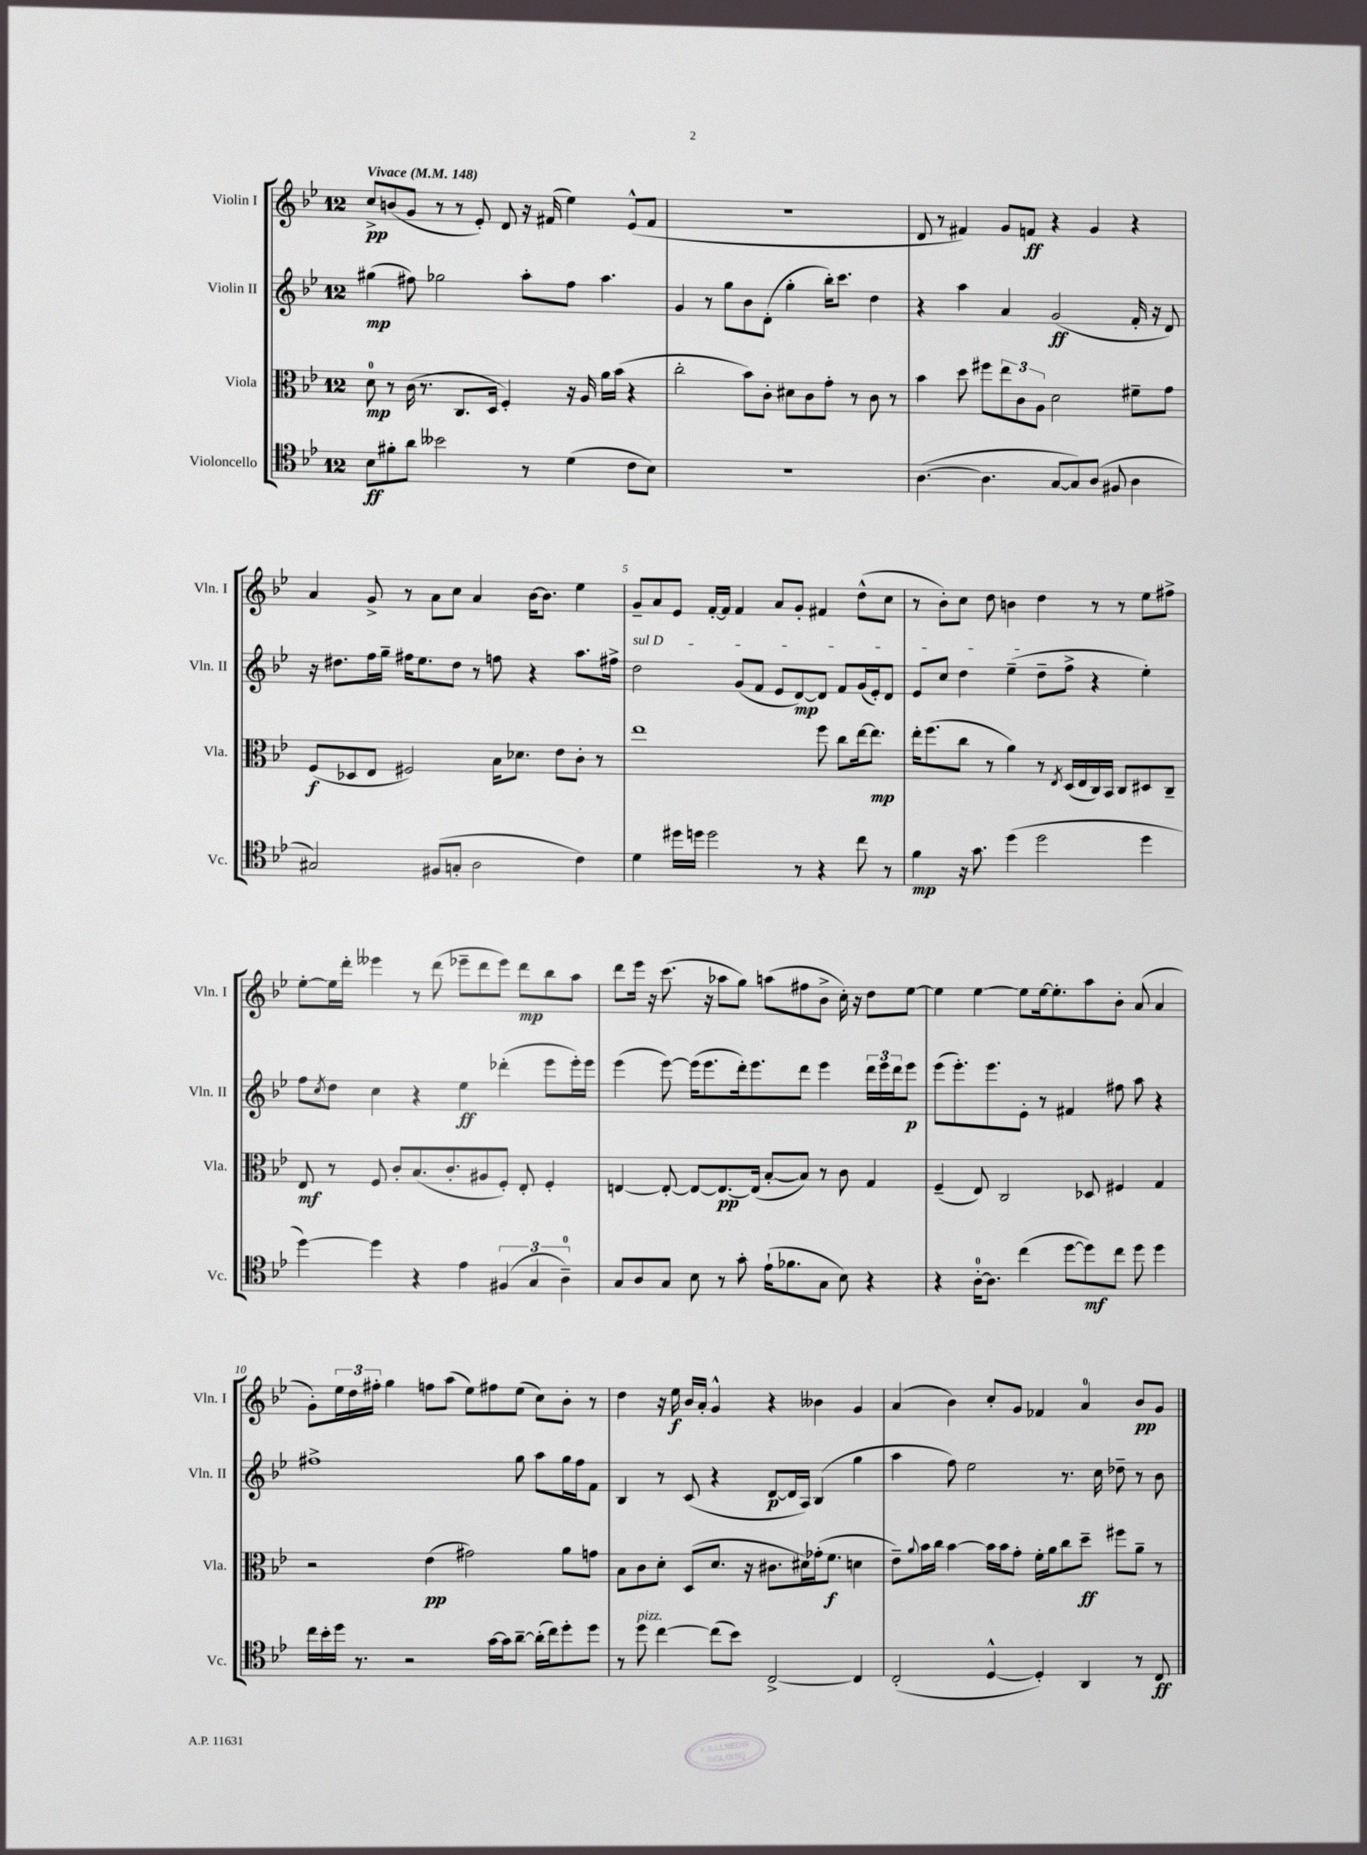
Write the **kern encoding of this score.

**kern	**dynam	**kern	**dynam	**kern	**dynam	**kern	**dynam
*part4	*part4	*part3	*part3	*part2	*part2	*part1	*part1
*staff4	*staff4	*staff3	*staff3	*staff2	*staff2	*staff1	*staff1
*I"Violoncello	*	*I"Viola	*	*I"Violin II	*	*I"Violin I	*
*I'Vc.	*	*I'Vla.	*	*I'Vln. II	*	*I'Vln. I	*
*clefC4	*	*clefC3	*	*clefG2	*	*clefG2	*
*k[b-e-]	*	*k[b-e-]	*	*k[b-e-]	*	*k[b-e-]	*
*M12/8	*	*M12/8	*	*M12/8	*	*M12/8	*
*MM148	*	*MM148	*	*MM148	*	*MM148	*
=1	=1	=1	=1	=1	=1	=1	=1
!	!	!	!	!	!	!LO:TX:a:B:t=Vivace	!
8B-\L	ff	8d\	mp	(4gg#X\	mp	8cc^/L	pp
8f#X'\	.	8r	.	.	.	(8bn/	.
8a\J	.	(16c\	.	8ff#X\)	.	8g/J	.
.	.	8.r	.	.	.	.	.
2b--X\	.	.	.	2gg-X\	.	8r	.
.	.	8.C/L	.	.	.	8r	.
.	.	.	.	.	.	8e-'/)	.
.	.	16D/Jk	.	.	.	.	.
.	.	4F'/)	.	.	.	8d/	.
8r	.	.	.	8aa'\L	.	16r	.
.	.	.	.	.	.	(16f#X/	.
(4d\	.	16r	.	8ff#\J	.	4ee-\)	.
.	.	16A/	.	.	.	.	.
.	.	16a\LL	.	4.aa\	.	.	.
.	.	(16b-\JJ	.	.	.	.	.
8c\L	.	4r	.	.	.	(8e-^^/L	.
8B-\J)	.	.	.	.	.	8f#/J	.
=2	=2	=2	=2	=2	=2	=2	=2
1.r	.	2cc'\	.	4g/	.	1.r	.
.	.	.	.	8r	.	.	.
.	.	.	.	8gg\L	.	.	.
.	.	8b-\L)	.	8b-\	.	.	.
.	.	8c'\J	.	(8d'\J	.	.	.
.	.	8d#X\L	.	4gg'\	.	.	.
.	.	8c\	.	.	.	.	.
.	.	8g'\J	.	16bb-'\KL)	.	.	.
.	.	.	.	8.ccc\J	.	.	.
.	.	8r	.	.	.	.	.
.	.	8c\	.	4dd\	.	.	.
.	.	8r	.	.	.	.	.
=3	=3	=3	=3	=3	=3	=3	=3
([4.A\	.	4b-\	.	4r	.	8d/	.
.	.	.	.	.	.	8r	.
.	.	8dd\	.	4aa\	.	4f#X/)	.
4.A\]	.	8ff#X\L	.	.	.	.	.
.	.	12ee-\	.	4a/	.	8g/L	.
.	.	12c\	.	.	.	.	.
.	.	.	.	.	.	8fn/J	ff
.	.	12A\J	.	.	.	.	.
[8G/L	.	2d\	.	(2g/	ff	4r	.
8G/])	.	.	.	.	.	.	.
(8A/J	.	.	.	.	.	4g/	.
8F#X/	.	.	.	.	.	.	.
4A\	.	8f#X~\L	.	16f'/	.	4r	.
.	.	.	.	16r	.	.	.
.	.	8g\J	.	8d/)	.	.	.
!!LO:LB:g=z
=4	=4	=4	=4	=4	=4	=4	=4
2G#X/)	.	(8F/L	f	16r	.	4a/	.
.	.	.	.	8.dd#X\L	.	.	.
.	.	8D-X/	.	.	.	.	.
.	.	8E-/J	.	16ff\L	.	8g^/	.
.	.	.	.	16gg~\JJ	.	.	.
.	.	2F#X/)	.	16ff#X\KL	.	8r	.
.	.	.	.	8.ee-\	.	.	.
(8F#X/L	.	.	.	.	.	8a\L	.
8Gn'/J	.	.	.	8dd#\J	.	8cc\J	.
2A\	.	.	.	8r	.	4a/	.
.	.	16B-\KL	.	8ffn\	.	.	.
.	.	8.d-X\J	.	.	.	.	.
.	.	.	.	4r	.	[16b-\KL	.
.	.	.	.	.	.	8.b-\J]	.
.	.	8e-\L	.	.	.	.	.
4c\)	.	8c'\J	.	8.aa\L	.	4ee-\	.
.	.	8r	.	.	.	.	.
.	.	.	.	16ff#X^\Jk	.	.	.
=5	=5	=5	=5	=5	=5	=5	=5
!	!	!	!	!LO:TX:a:i:t=sul D	!	!	!
4d\	.	1ee-	.	2dd\	.	8g~/L	.
.	.	.	.	.	.	8a/	.
16dd#X\LL	.	.	.	.	.	8e-/J	.
16ddn\JJ	.	.	.	.	.	.	.
2dd\	.	.	.	.	.	[16f'/LL	.
.	.	.	.	.	.	16f/JJ]	.
.	.	.	.	(8g/L	.	4f/	.
.	.	.	.	8f/J	.	.	.
.	.	.	.	8e-/L	.	8a/L	.
8r	.	.	.	[8d/)	mp	8g'/J	.
4r	.	8ff\	.	8d/J]	.	4f#X/	.
.	.	8cc\L	.	8f/L	.	.	.
8cc\	.	[16ee-\k	.	(16g/L	.	(8dd^^\L	.
.	.	8.ee-\J]	mp	16e-'/J)	.	.	.
8r	.	.	.	8d/J	.	8cc\J	.
=6	=6	=6	=6	=6	=6	=6	=6
4f\	mp	16ee-'\KL	.	8e-/L	.	8r	.
.	.	(8.ff\	.	.	.	.	.
.	.	.	.	8cc/J	.	8b-'\L)	.
16r	.	8cc\J	.	4dd\	.	8cc\J	.
8.g\	.	.	.	.	.	.	.
.	.	8r	.	.	.	8dd\	.
(4dd\	.	4a\)	.	(4ee-~\	.	4bn\	.
2dd\	.	8r	.	8dd~\L	.	4dd\	.
.	.	8qE-/	.	.	.	.	.
.	.	(16D/LL	.	8ff^\J	.	.	.
.	.	16E-/	.	.	.	.	.
.	.	16C/)	.	4r	.	8r	.
.	.	16BB-/JJ	.	.	.	.	.
.	.	8C/L	.	.	.	8r	.
4dd\	.	8D#X/	.	4ee-'\)	.	8ee-\L	.
.	.	8C~/J	.	.	.	8ff#X^\J	.
!!LO:LB:g=z
=7	=7	=7	=7	=7	=7	=7	=7
[4dd\)	.	8E-/	mf	8ff\L	.	[8ee-'\L	.
.	.	.	.	8qcc/	.	.	.
.	.	8r	.	8dd\J	.	16ee-\L]	.
.	.	.	.	.	.	16ddd'\JJ	.
4dd\]	.	8F/	.	4cc\	.	4eee--X\	.
.	.	8c'/L	.	.	.	.	.
4r	.	(8.B-/	.	4r	.	8r	.
.	.	.	.	.	.	(8ddd\	.
.	.	8.c'/	.	.	.	.	.
4e-\	.	.	.	4ee-\	ff	8eee-X~\L	.
.	.	8A#X/	.	.	.	8ddd\	.
(6F#X/	.	8F'/J)	.	(4ddd-X'\	.	8eee-\J)	.
.	.	8E-'/	.	.	.	8ddd\L	mp
6G/	.	.	.	.	.	.	.
.	.	4F'/	.	8eee-\L	.	8bb-\	.
6A~\)	.	.	.	.	.	.	.
.	.	.	.	16eee-'\L)	.	8aa\J	.
.	.	.	.	16eee-\JJ	.	.	.
=8	=8	=8	=8	=8	=8	=8	=8
8G/L	.	[4En/	.	(4eee-\	.	8ddd\L	.
8A/	.	.	.	.	.	16eee-\Jk	.
.	.	.	.	.	.	16r	.
8G/J	.	8E'/_	.	[8eee-\)	.	(8.ccc\	.
8B-\	.	8E/L_	.	(16eee-\KL]	.	.	.
.	.	.	.	8.eee-\	.	16r	.
8r	.	8.E/_	pp	.	.	8aa-X\L	.
8g'\	.	.	.	16ddd'\k)	.	8gg\J)	.
.	.	(16E/Jk]	.	8.eee-\	.	.	.
(16e-`\KL	.	[8B-'/L	.	.	.	(8aan\L	.
8.f-X\	.	.	.	.	.	.	.
.	.	8B-/J])	.	8ddd\J	.	8ff#X\	.
8G\J	.	8r	.	4eee-\	.	8b-^\J	.
8B-\)	.	8c\	.	.	.	16cc'\)	.
.	.	.	.	.	.	16r	.
4r	.	4G/	.	24ddd\LL	.	8dd\L	.
.	.	.	.	24eee-\	.	.	.
.	.	.	.	24ddd\J	.	.	.
.	.	.	.	8eee-\J	p	[8ee-\J	.
=9	=9	=9	=9	=9	=9	=9	=9
4r	.	(4F~/	.	(8eee-\L	.	4ee-\]	.
.	.	.	.	8.eee-'\)	.	.	.
[16A'\KL	.	8E-/)	.	.	.	[4ee-\	.
8.A\J]	.	.	.	8.eee-\	.	.	.
.	.	2C/	.	.	.	.	.
(4cc\	.	.	.	8e-'\J	.	8ee-\L]	.
.	.	.	.	8r	.	[16ee-\k	.
.	.	.	.	.	.	8.ee-'\]	.
[8dd\L	.	.	.	4f#X/	.	.	.
8dd\])	mf	8D-X/	.	.	.	8aa\	.
8cc\J	.	4F#X/	.	8ff#X\	.	8b-'\J	.
8dd\	.	.	.	8aa\	.	(8a/	.
4dd\	.	4G/	.	4r	.	4a/	.
!!LO:LB:g=z
=10	=10	=10	=10	=10	=10	=10	=10
16cc\LL	.	2r	.	1ff#X^	.	8g'\L)	.
16b-'\	.	.	.	.	.	.	.
16dd\JJ	.	.	.	.	.	24ee-\L	.
.	.	.	.	.	.	24dd\	.
8.r	.	.	.	.	.	.	.
.	.	.	.	.	.	24ff#X'\JJ	.
.	.	.	.	.	.	4gg\	.
2r	.	.	.	.	.	.	.
.	.	(4e-\	pp	.	.	8ffn\L	.
.	.	.	.	.	.	(8aa\J	.
.	.	2g#X\)	.	.	.	8ee-\L)	.
[16g\LL	.	.	.	.	.	8ff#X\	.
16g\J]	.	.	.	.	.	.	.
[8a~\J	.	.	.	8gg\	.	(8ee-\J	.
(16a'\LL]	.	.	.	8aa\L	.	8cc\L)	.
16cc\J)	.	.	.	.	.	.	.
8dd'\	.	8a\L	.	16gg\L	.	8b-'\J	.
.	.	.	.	16ff#\J	.	.	.
8dd\J	.	8gn\J	.	8f\J	.	8r	.
=11	=11	=11	=11	=11	=11	=11	=11
8r	.	8B-\L	.	4B-/	.	4dd\	.
!LO:TX:a:i:t=pizz.	!	!	!	!	!	!	!
8dd\	.	8c\	.	.	.	.	.
[4cc\	.	8d'\J	.	8r	.	16r	.
.	.	.	.	.	.	16ee-\	f
.	.	(8D/L	.	(8c/	.	16b-/LL	.
.	.	.	.	.	.	16a'/JJ	.
(8cc\L]	.	8.d/J	.	4r	.	4g^^/	.
8b-\J)	.	.	.	.	.	.	.
.	.	16r	.	.	.	.	.
[2C^/	.	8.c#X\L	.	[8d/L	p	4r	.
.	.	.	.	16d/L]	.	.	.
.	.	16d#X\L)	.	16A/JJ)	.	.	.
.	.	(16g-X'\J	.	(4B-/	.	4b--X\	.
.	.	8.f\J	f	.	.	.	.
4C/]	.	4dn\	.	4gg\	.	4g/	.
=12	=12	=12	=12	=12	=12	=12	=12
(2C'/	.	8e-~\L)	.	4aa\	.	(4a/	.
.	.	8qqa/	.	.	.	.	.
.	.	16b-\L	.	.	.	.	.
.	.	16cc\JJ	.	.	.	.	.
.	.	[4b-\	.	8ff\)	.	4b-\)	.
.	.	.	.	2ee-\	.	.	.
[4D^^/	.	16b-\LL]	.	.	.	8cc'/L	.
.	.	16b-\J	.	.	.	.	.
.	.	8g'\J	.	.	.	8g/J	.
4D'/])	.	16f'\LL	.	.	.	4f-X/	.
.	.	16a\J	.	.	.	.	.
.	.	8cc\	.	8.r	.	.	.
4AA/	.	8dd~\J	ff	.	.	4a/	.
.	.	.	.	16cc\	.	.	.
.	.	8ff#X\L	.	8dd-X~\	.	.	.
8r	.	8a~\J	.	8r	.	8b-/L	pp
8C/	ff	8r	.	8b-\	.	8g/J	.
==	==	==	==	==	==	==	==
*-	*-	*-	*-	*-	*-	*-	*-
